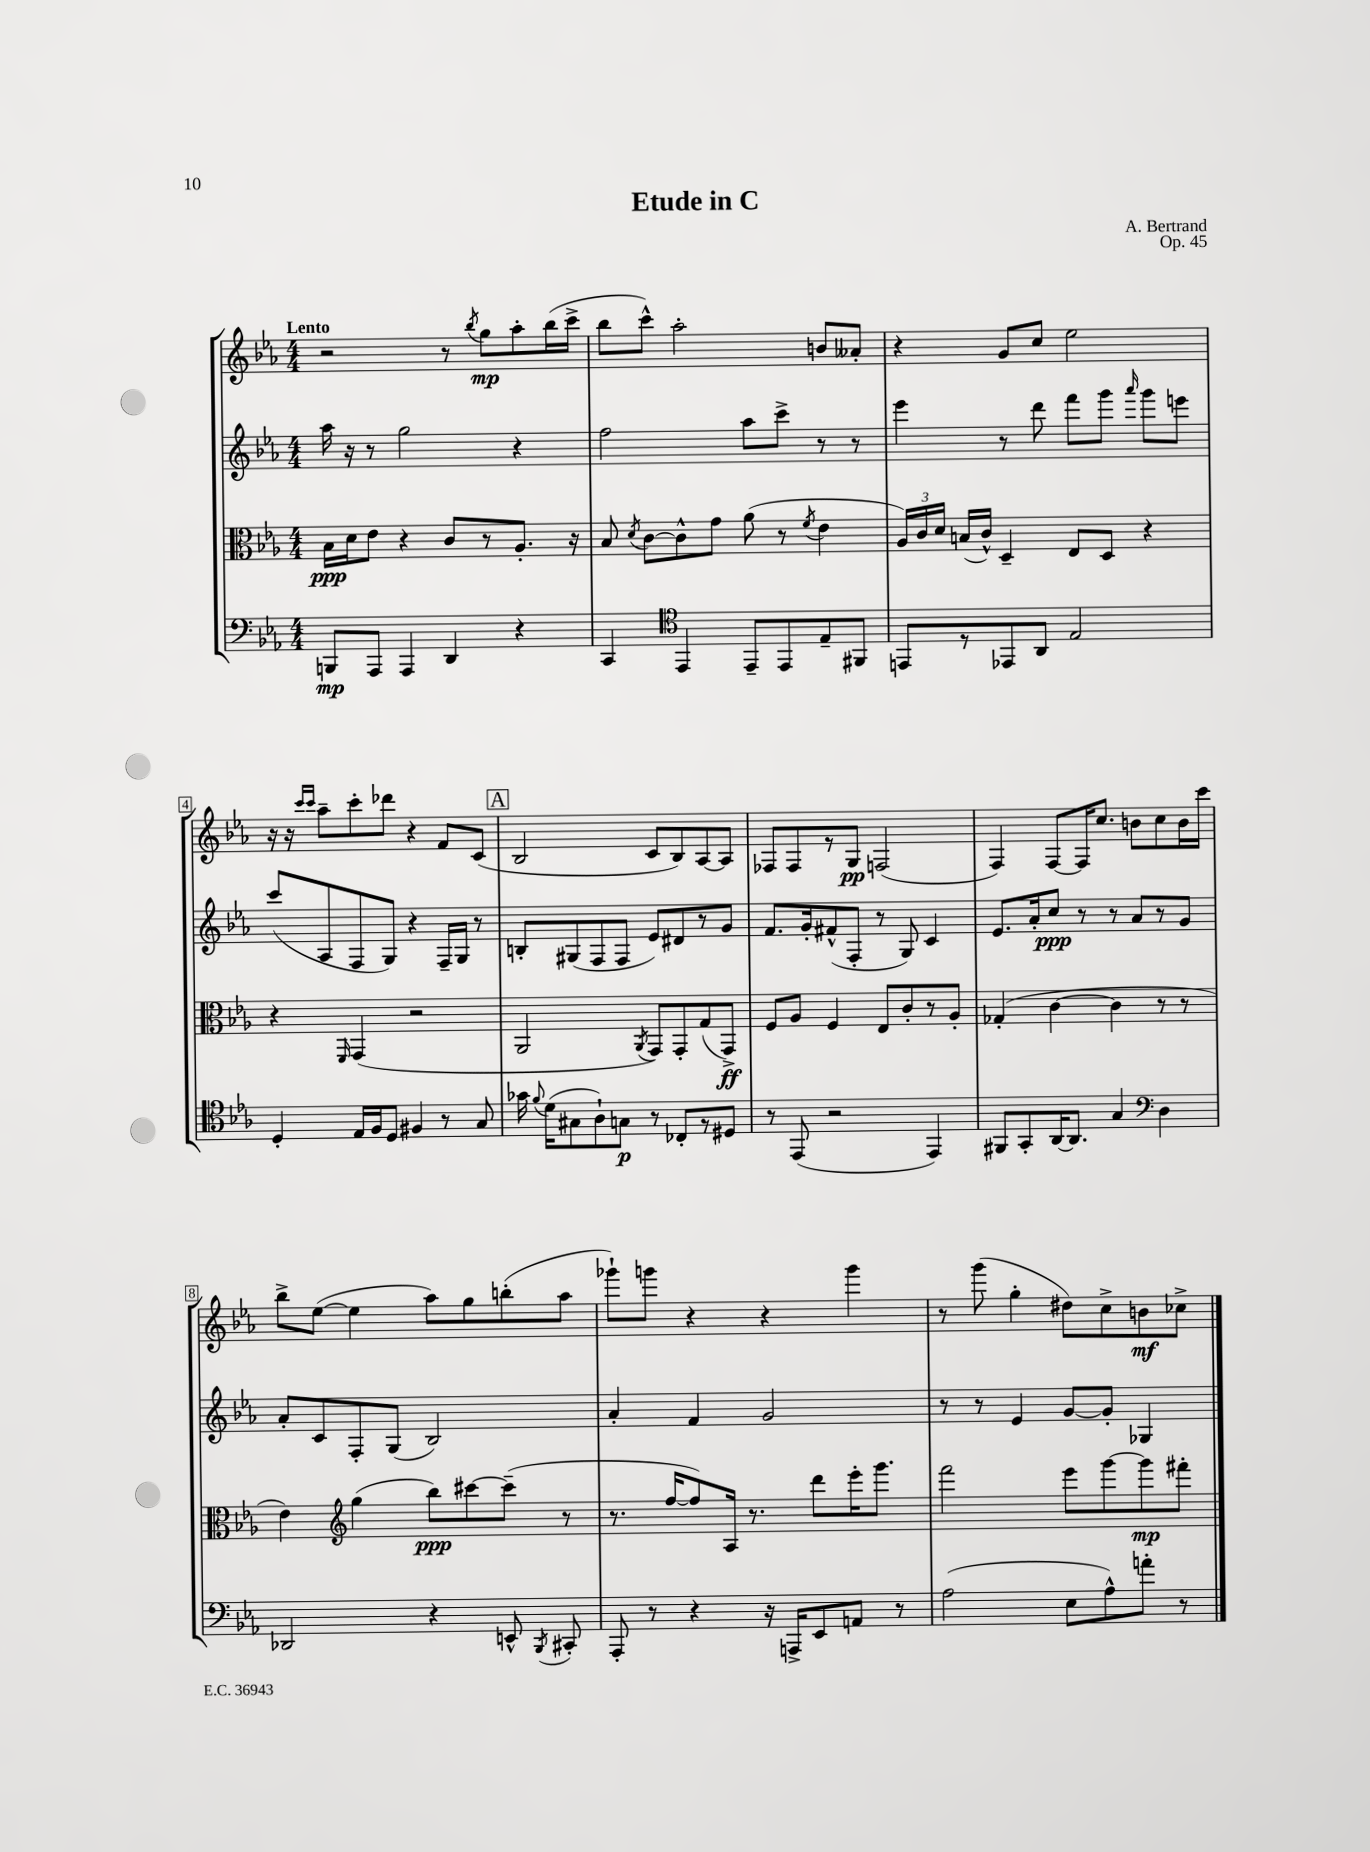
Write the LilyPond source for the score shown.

\header { title = "Etude in C" composer = "A. Bertrand" opus = "Op. 45" }
<<
\new StaffGroup <<
\new Staff = "s0" {
    \clef treble \key ees \major \numericTimeSignature \time 4/4 \tempo "Lento"
    \autoBeamOff r2 r8 \acciaccatura { bes''8 } g''8[\mp aes''8-. bes''16( c'''16]-> |
    bes''8[ c'''8]-^) aes''2-. b'8[ aeses'8]-. |
    r4 g'8[ c''8] ees''2 |
    r16 r16 \grace { c'''16[ c'''16] } aes''8[-- c'''8-. des'''8] r4 f'8[ c'8]( |
    \mark \markup { \box "A" } bes2 c'8[ bes8) aes8~ aes8] |
    fes8[ fes8 r8 g8]\pp f2( |
    f4) f8[~ f16 c''8.] b'8[ c''8 b'16 c'''16] |
    bes''8[-> ees''8]~( ees''4 aes''8[) g''8 b''8-.( aes''8] |
    ges'''8[-!) g'''8] r4 r4 g'''4 |
    r8 g'''8( g''4-. dis''8[) c''8-> b'8\mf ces''8]-> \bar "|." |
}
\new Staff = "s1" {
    \clef treble \key ees \major \numericTimeSignature \time 4/4
    \autoBeamOff aes''16 r16 r8 g''2 r4 |
    f''2 aes''8[ c'''8]-> r8 r8 |
    ees'''4 r8 d'''8 f'''8[ g'''8] \grace { aes'''16 } g'''8[ e'''8] |
    c'''8[( aes8 f8 g8]) r4 f16[-- g16] r8 |
    \mark \markup { \box "A" } b8[-. gis8( f8 f8] ees'8[) dis'8 r8 g'8] |
    f'8.[ g'16-. fis'8-^( f8]-. r8 g8) c'4 |
    ees'8.[ aes'16-. c''8]\ppp r8 r8 aes'8[ r8 g'8] |
    aes'8[-. c'8 f8-. g8]( bes2) |
    aes'4-. f'4 g'2 |
    r8 r8 ees'4 g'8[~ g'8]-. ges4 \bar "|." |
}
\new Staff = "s2" {
    \clef alto \key ees \major \numericTimeSignature \time 4/4
    \autoBeamOff bes16[\ppp d'16 ees'8] r4 c'8[ r8 aes8.]-. r16 |
    bes8 \acciaccatura { d'8 } c'8[~ c'8-^ g'8] aes'8( r8 \acciaccatura { f'8 } ees'4 |
    \tuplet 3/2 { aes16[) c'16 d'16] } b16[( c'16]-^) d4-- ees8[ d8] r4 |
    r4 \grace { f,16 } g,4( r2 |
    \mark \markup { \box "A" } aes,2 \acciaccatura { aes,8 } g,8[) g,8-. g8( g,8]->\ff) |
    f8[ aes8] f4 ees8[ c'8-. r8 aes8]-. |
    ges4-.( c'4~ c'4 r8 r8 |
    ees'4) \clef treble g''4( bes''8[\ppp) cis'''8~ cis'''8]--( r8 |
    r8. f''16[~ f''8) aes16] r8. d'''8[ ees'''16-. g'''8.] |
    f'''2 ees'''8[ g'''8~ g'''8\mp fis'''8]-. \bar "|." |
}
\new Staff = "s3" {
    \clef bass \key ees \major \numericTimeSignature \time 4/4
    \autoBeamOff b,,8[\mp aes,,8] aes,,4 d,4 r4 |
    c,4 \clef tenor ees,4 ees,8[-- ees,8 ees8-- fis,8] |
    e,8[ r8 ees,8 aes,8] ees2 |
    d4-. ees16[ f16 d8] fis4 r8 g8 |
    \mark \markup { \box "A" } ges'16 \appoggiatura { f'8 } d'16[( gis8 aes8-!) g8]\p r8 ces8[-. r8 dis8] |
    r8 ees,8( r2 ees,4) |
    fis,8[ g,8-. aes,16~ aes,8.] g4 \clef bass d4 |
    des,2 r4 e,8-^ \acciaccatura { bes,,8 } cis,8-. |
    aes,,8-. r8 r4 r16 a,,16[-> ees,8 a,8] r8 |
    aes2( ees8[ aes8-^) a'8]-. r8 \bar "|." |
}
>>
>>
\layout { \context { \Score \override BarNumber.stencil = #(make-stencil-boxer 0.1 0.3 ly:text-interface::print) } }
